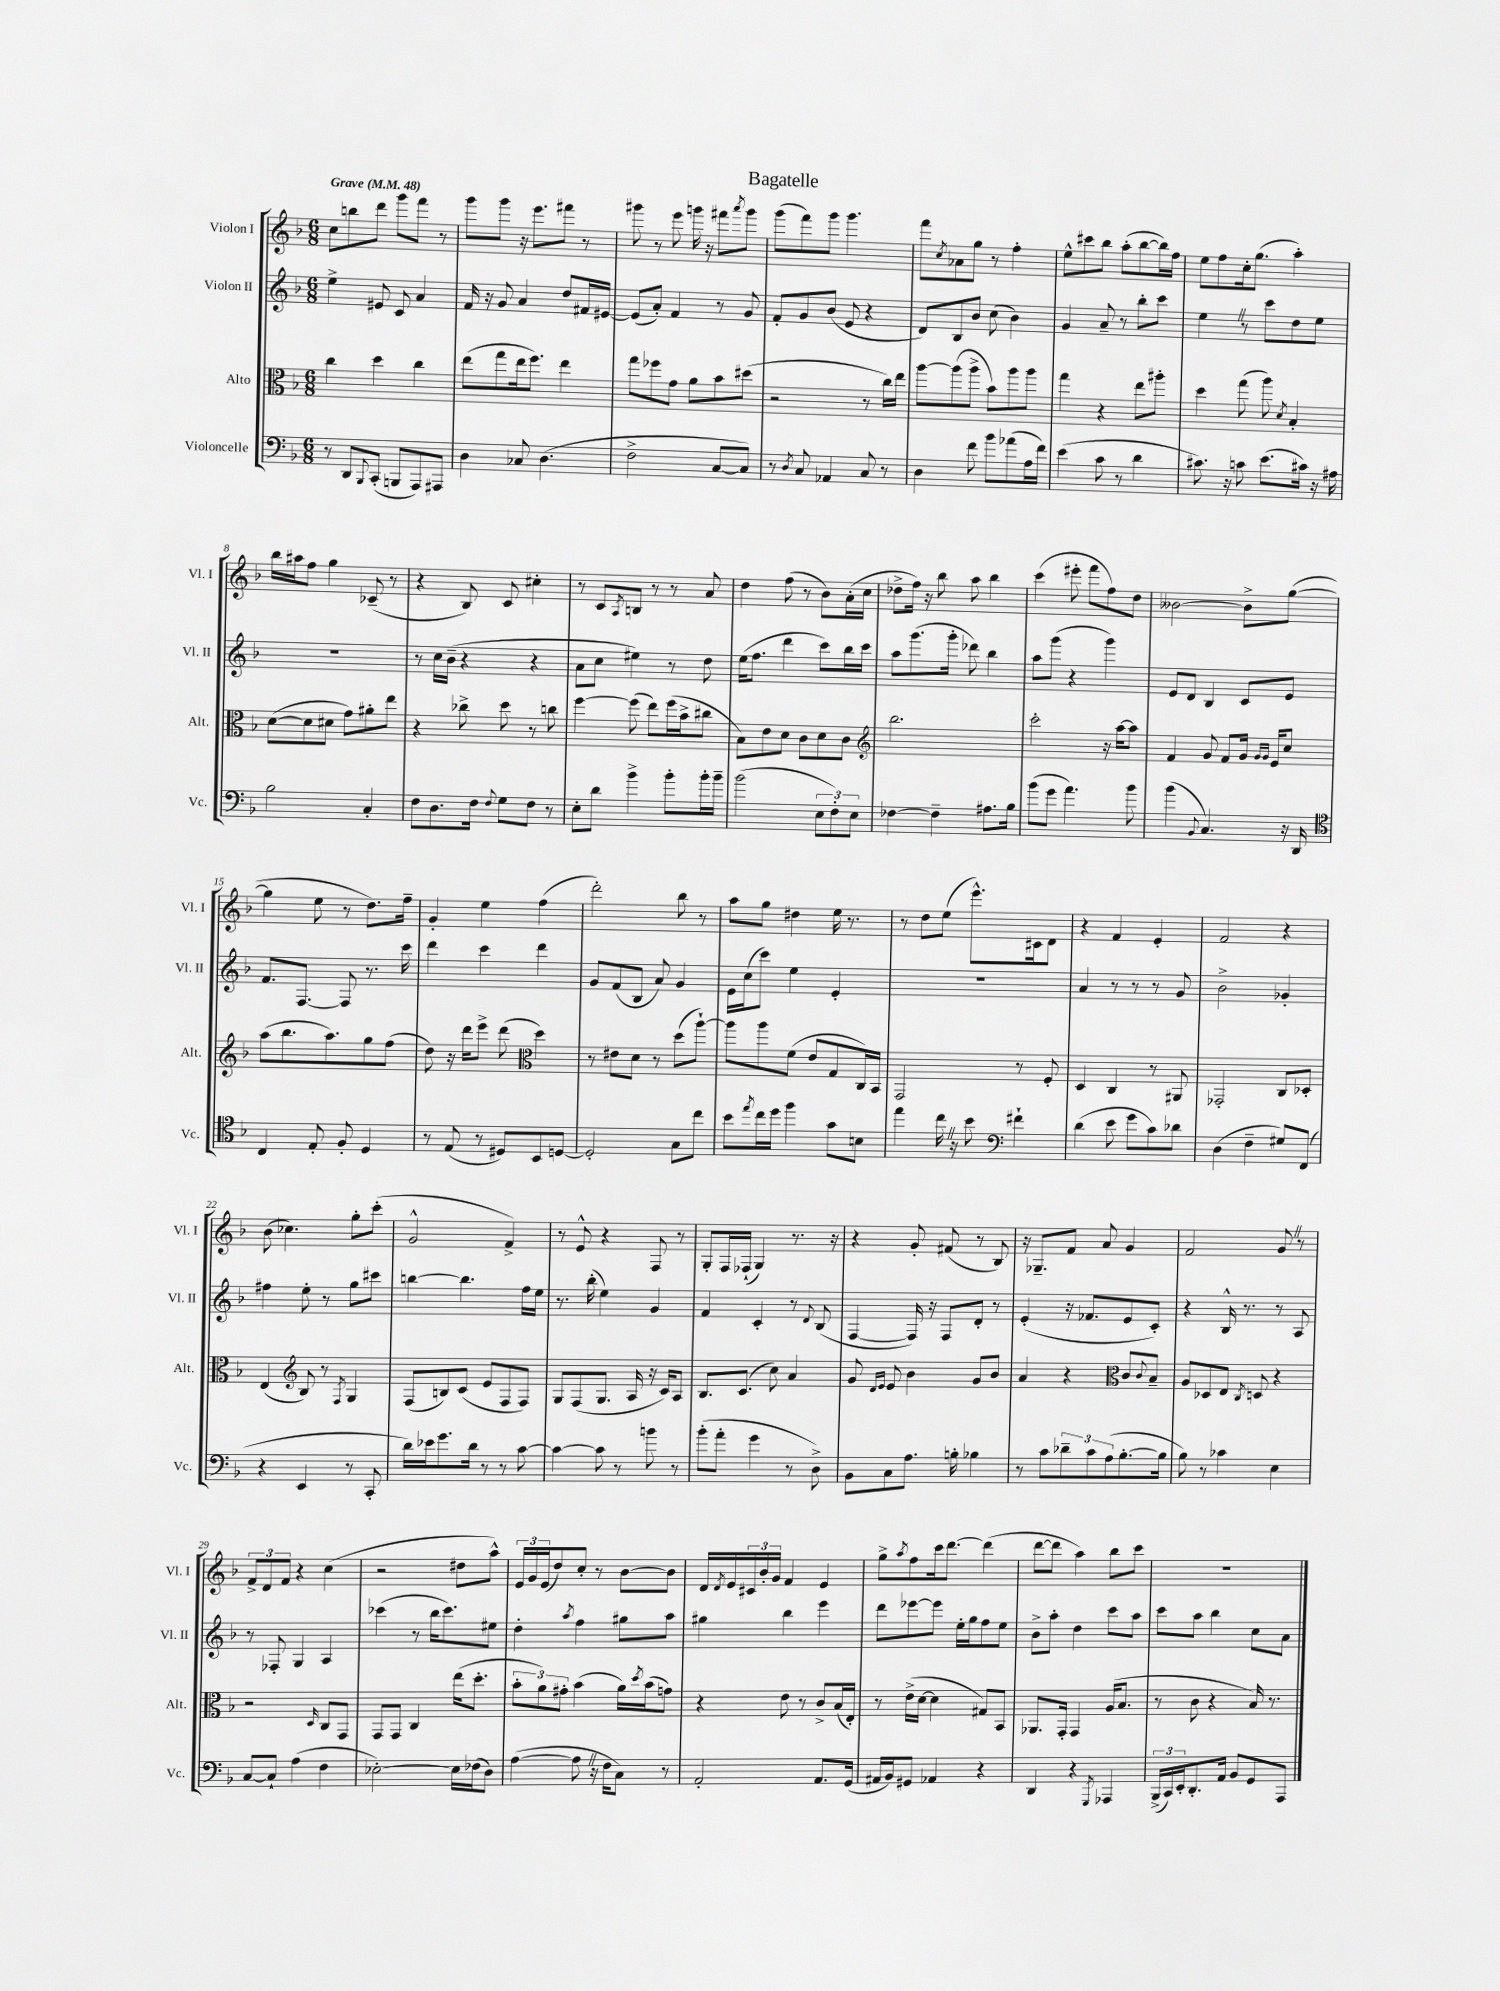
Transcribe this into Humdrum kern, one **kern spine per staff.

**kern	**kern	**kern	**kern
*staff4	*staff3	*staff2	*staff1
*clefF4	*clefC3	*clefG2	*clefG2
*k[b-]	*k[b-]	*k[b-]	*k[b-]
*M6/8	*M6/8	*M6/8	*M6/8
*MM48	*MM48	*MM48	*MM48
8r	4cc\	4ee^\	8cc\L
8DD/L	.	.	8bb\
8qqBBB-/	.	.	.
(8CC'/J	4dd\	8e#/	8ddd\J
8BBB/L	.	8c/	8ggg\L
8AAA/)	4cc\	4a/	8fff\J
8AAA#/J	.	.	8r
=	=	=	=
4D\	(8ee\L	16f/	8ggg\L
.	.	16r	.
.	8gg\	8g/	8ggg\J
8C-/	16ee\k	4a/	16r
.	8.ff\J)	.	8.eee\L
(4.D\	.	.	.
.	4ee\	8dd/L	8fff#\J
.	.	16f#/L	8r
.	.	[16e#/JJ	.
=	=	=	=
2F^\	8gg\L	(8e#/]L	8ggg#\
.	8ff-\	8a'/J)	8r
.	8g\J	4f/	8eee\
.	8a\L	.	16ggg\
.	.	.	16r
[8C/L	8b-\	8r	8fff#\L
.	.	.	8qaaa/
8C/]J)	(8dd#\J	8g/	8ggg\J
=	=	=	=
8r	2r	8f'/L	(8ggg\L
8qD/	.	.	.
8C/	.	8g/	8fff\)
4AA-/	.	(8b-/J	8ggg\J
.	.	8e/	4.ggg\
8C/	8r	4r	.
8r	16cc\LL)	.	.
.	16ee\JJ	.	.
=	=	=	=
4D\	[8aa\L	8d/L)	8fff\L
.	.	.	8qcc/
.	(8aa\]	8B-/	8a-\
8f\	8aa^\J	8b-/J	8gg\J
8b-\L	8b-\L)	(8cc\	8r
(8a-\	8aa\	4b-\)	4ff'\
16A\L	8aa\J	.	.
16f\JJ)	.	.	.
=	=	=	=
(4e\	4gg\	4g/	8ee^^\L
.	.	.	8ccc#\
8c\	4r	8a~/	8bb-\J
8r	.	8r	(8aa'\L
4d\	8ee\L	8bb-'\L	[8bb-\
.	8aa#'\J	8ccc\J	16bb-\]L)
.	.	.	16ff\JJ
=	=	=	=
8.c#\)	4dd\	4ee\	8ee\L
.	.	.	8ff\
16r	.	.	.
8c\	(8gg\	8r	16cc'\k
.	.	.	(8.gg\J
(8.e\L	8aa\)	8ccc\L	.
.	8qd/	.	.
.	4B-'/	8dd\	4aa'\)
16c#\Jk)	.	.	.
16r	.	8ee\J	.
16A#\	.	.	.
=	=	=	=
2B-\	([8d\L	2.r	16bb-\LL
.	.	.	16aa#\J
.	8d\]	.	8ff\J
.	8d#\J	.	4gg\
.	8g\L)	.	.
4C'/	8a#'\	.	(8c-~/
.	8ee\J	.	8r
=	=	=	=
8F\L	4r	8r	4r
8.D\	.	16cc\LL	.
.	.	(16b-~\JJ	.
.	8cc-^\	4r	8B-/)
16F\Jk	.	.	.
8qqF/	.	.	.
8G\L	8dd\	.	8c/
8F\J	8r	4r	4cc#'\
8r	8cc\	.	.
=	=	=	=
8E'\L	[4ff\	8a\L	8r
8d\J	.	8cc\J	8c/L
.	.	.	8qA/
4b-^\	(8ff\]	4ee#\)	8B/J
.	8ee\L)	.	8r
8b-'\L	(16ff\L	8r	8r
.	16b-^\J	.	.
16b-'\L	8cc#\J	8dd\	8a/
16b-~\JJ	.	.	.
=	=	=	=
(2b-\	8B-\L)	(16ee\LK	4dd\
.	.	8.ff\J	.
.	8e\	.	.
.	8d\J	4ddd\	(8ff\
.	8c\L	.	8r
12E\L	8d\	8ccc\L)	8b-\L)
12F'\)	.	.	.
.	8c\J	16bb-\L	(16a'\L
12E\J	.	.	.
.	.	16ccc\JJ	16cc\JJ
=	=	=	=
*	*clefG2	*	*
[4F-\	2.bb-\	8aa\L	8dd-^\L
.	.	(8.ggg\	16ff\Jk)
.	.	.	16r
4F-~\]	.	.	8bb-\
.	.	16ggg'\Jk	.
.	.	8ddd-\)	8aa\
8.A#\L	.	4bb-\	4bb-\
16B-\Jk	.	.	.
=	=	=	=
(8b-\L	2ccc'\	8aa\L	(4ccc\
8g\J	.	(8ggg\J	.
4.a\)	.	4r	8eee#'\
.	.	.	8fff\L
.	16r	4ggg\)	8ff\)
.	[16aa\LK	.	.
8b-\	8aa\]J	.	8dd\J
=	=	=	=
(4b-\	4f/	8e/L	[2b--\
.	.	8d/J	.
8qqBB-/	.	.	.
4.C/)	8g/	4B-/	.
.	8f/L	.	.
.	16g/Jk	8c/L	8b--^\]L
.	16qqg/LL	.	.
.	16qqg/JJ	.	.
.	16e/LK	.	.
16r	8cc/J	8e/J	([8gg\J
16DD/	.	.	.
=	=	=	=
*clefC4	*	*	*
4C/	(8aa\L	8.f/L	4gg\]
.	8.bb-\	.	.
.	.	[8.F/J	.
8E'/	.	.	8ee\
.	8.aa\)	.	.
8F'/	.	8F/]	8r
4D/	8gg\	8.r	8.dd\L)
.	(8ff\J	.	.
.	.	16ccc\	16ff~\Jk
=	=	=	=
8r	8dd\)	4ddd\	4g'/
(8E/	16r	.	.
.	16ddd\LK	.	.
8r	8eee^\J	4ccc\	4ee\
8D#/L)	(8ddd\	.	.
*	*clefC3	*	*
8BB-/	4dd\)	4ddd\	(4ff\
[8D/J	.	.	.
=	=	=	=
2D'/]	8r	8g/L	2ddd'\)
.	8e#\L	(8f/	.
.	8d\J	8B-/J	.
.	8r	8a/)	.
8G\L	(8dd\L	4g/	8bb-\
8cc\J	[8aa`\J)	.	8r
=	=	=	=
8b-\L	8aa\]L	16e\LL	8aa\L
.	.	(16cc\J	.
8qee/	.	.	.
16cc\L	8aa\	8ccc\J)	8gg\J
16dd\JJ	.	.	.
4ff\	(8f\J	4ee\	4dd#\
.	8e/L	.	.
8g\L	8G/	4e'/	16ee\
.	.	.	8.r
8B\J	16C/L)	.	.
.	16BB-/JJ	.	.
=	=	=	=
4ee\	2GG/	2.r	8r
.	.	.	8dd\L
16cc\	.	.	(8ee\J
16r	.	.	.
8b-\	.	.	8.eee^^\L)
*clefF4	*	*	*
4f#`\	8r	.	.
.	.	.	16c#\k
.	8F'/	.	8d\J
=	=	=	=
(4d\	4D/	4a/	4r
8e\	4C/	8r	4f/
8g\L	.	8r	.
8c\)	8r	8r	4e'/
8d-\J	8AA#/	8g/	.
=	=	=	=
(4D\	2GG-'/	2b-^\	2f/
4F~\	.	.	.
8G#/L)	8C/L	4g-'/	4r
(8FF/J	8D-'/J	.	.
=	=	=	=
4r	(4E/	4ff#\	(8b-\
.	.	.	4.cc-\)
*	*clefG2	*	*
4EE/	8B-/)	8ee'\	.
.	8r	8r	.
.	8qF/	.	.
8r	4G/	8gg\L	8gg'\L
8CC'/	.	8ccc#\J	(8ccc'\J
=	=	=	=
16d\LL)	(8F/L	[4bb\	2g^^/
16e-\J	.	.	.
8.g\	8B/)	.	.
.	(8c/J	4.bb\]	.
16d\Jk	.	.	.
8r	8e/L	.	.
8r	8F/	.	4f^/)
[8c\	8F/J)	16ff\LL	.
.	.	16ee\JJ	.
=	=	=	=
4c\_	8G/L	8.r	8r
.	(8F/	.	8e^^/
.	.	(16bb-'\	.
8c\]	8.G/J	4ee\)	4r
8r	.	.	.
.	16A/	.	.
8b\	16r	4g/	8F/
.	16c/LK)	.	.
8r	8A/J	.	8r
=	=	=	=
(8b-'\L	8.B-/L	4f/	8G'/L
8a'\J	.	.	16F/L
.	(8.c/J	.	(16F-`/JJ
4g\	.	4c'/	4G/)
.	8cc\)	.	.
8r	4a/	8r	8.r
.	.	8qqd/	.
8D^\)	.	(8B-/	.
.	.	.	16r
=	=	=	=
8BB-\L	8g/	[4F/	4r
.	16qqd/LL	.	.
.	16qqe/JJ	.	.
8C\	8e/	.	.
8.A\J	4b-\	16F/])	8g'/
.	.	16r	.
.	.	8F/L	(8f#/
16B'\	.	.	.
4B-\	8g/L	8d'/J	8r
.	8b-/J	8r	8B-/)
=	=	=	=
8r	4a/	(4e'/	16r
.	.	.	8.G-~/L
8c\L	.	.	.
12d-~\	4r	16r	8f/J
.	.	8.f-/L	.
12c\	.	.	.
.	.	.	8a/
(12A\	.	.	.
*	*clefC3	*	*
[8.B-'\	8c/L	8e/	4g/
.	8qqc/	.	.
.	8B-~/J	8c'/J)	.
16B-\]Jk	.	.	.
=	=	=	=
8B-\)	8A/L	4r	2f/
8r	8D-/	.	.
4c-\	8E/J	16B-^^/	.
.	.	8.r	.
.	8qC/	.	.
.	8D/	.	.
4E\	4r	8r	8g/
.	.	8A/	8r
=	=	=	=
[8C/L	2r	8r	12f^/L
.	.	.	12d/
8C`/]J	.	8F-'/	.
.	.	.	12f/J
(4A\	.	4G/	4r
.	16qqD/	.	.
4F\	8C/L	4A/	(4cc\
.	8GG/J	.	.
=	=	=	=
[2E-'\)	8GG/L	(4ccc-\	2r
.	8GG/J	.	.
.	4C/	8r	.
.	.	16bb-\LK	.
.	.	8.ccc-\)	.
16E-\]LL	(16ee\LK	.	8dd#\L
(16F-\J	8.dd'\J	.	.
8D\J)	.	8ee#\J	8aa^^\J)
=	=	=	=
([4A\	12b-'\L	4dd'\	24e/LL
.	.	.	24g/
.	12a\)	.	(24e/J
.	.	.	8dd/)
.	12g#'\J	.	.
.	.	8qaa/	.
8A\]	(4b-\	4ff\	8cc'/J
16r	.	.	8r
16F\LK	.	.	.
8C\J)	16a\LL)	8gg#\L	[8b-\L
.	8qdd/	.	.
.	(16b-\J	.	.
8r	8g\J)	8aa\J	8b-\]J
=	=	=	=
2AA'/	4r	4gg#\	16d/LL
.	.	.	8qd/
.	.	.	16e/
.	.	.	24c#/
.	.	.	24b-'/
.	.	.	24g/JJ
.	8e\	4bb-\	4f/
.	8r	.	.
8.AA/L	8c^/L	4eee\	4e/
.	(16B-/L	.	.
(16GG/Jk	16E'/JJ)	.	.
=	=	=	=
16AA#/LL	8r	8ddd\L	8gg^\L
16BB-/J)	.	.	.
.	.	.	8qaa/
8GG#/J	(16e^\LL	[8eee-\	8ff\
.	[16d\JJ	.	.
4AA-/	4d\]	8eee-\]J	16ccc\k
.	.	.	[8.ddd\J
.	.	16ee'\LL	.
.	.	16gg\J	.
4r	8G#/L)	8ff\	(4ddd\]
.	8BB-/J	8ee\J	.
=	=	=	=
4DD/	8.AA-/L	8b-^\L	[8ddd\L
.	.	8aa'\J	8ddd\]J
.	16GG'/Jk	.	.
4r	4GG/	4dd\	4aa\)
8qGGG/	.	.	.
4AAA-/	(16A/LK	8ccc\L	8bb-\L
.	8.B-/J	.	.
.	.	8aa\J	8ccc\J
=	=	=	=
(24BBB-^/LL	8r	8ccc\L	2.r
24CC/)	.	.	.
24EE'/J	.	.	.
8.DD'/	8c\	8aa\J	.
.	4r	4bb-\	.
16AA/Jk	.	.	.
8BB-/L	.	.	.
8GG/	16B-/)	8cc\L	.
.	8.r	.	.
8AAA/J	.	8a\J	.
==	==	==	==
*-	*-	*-	*-
